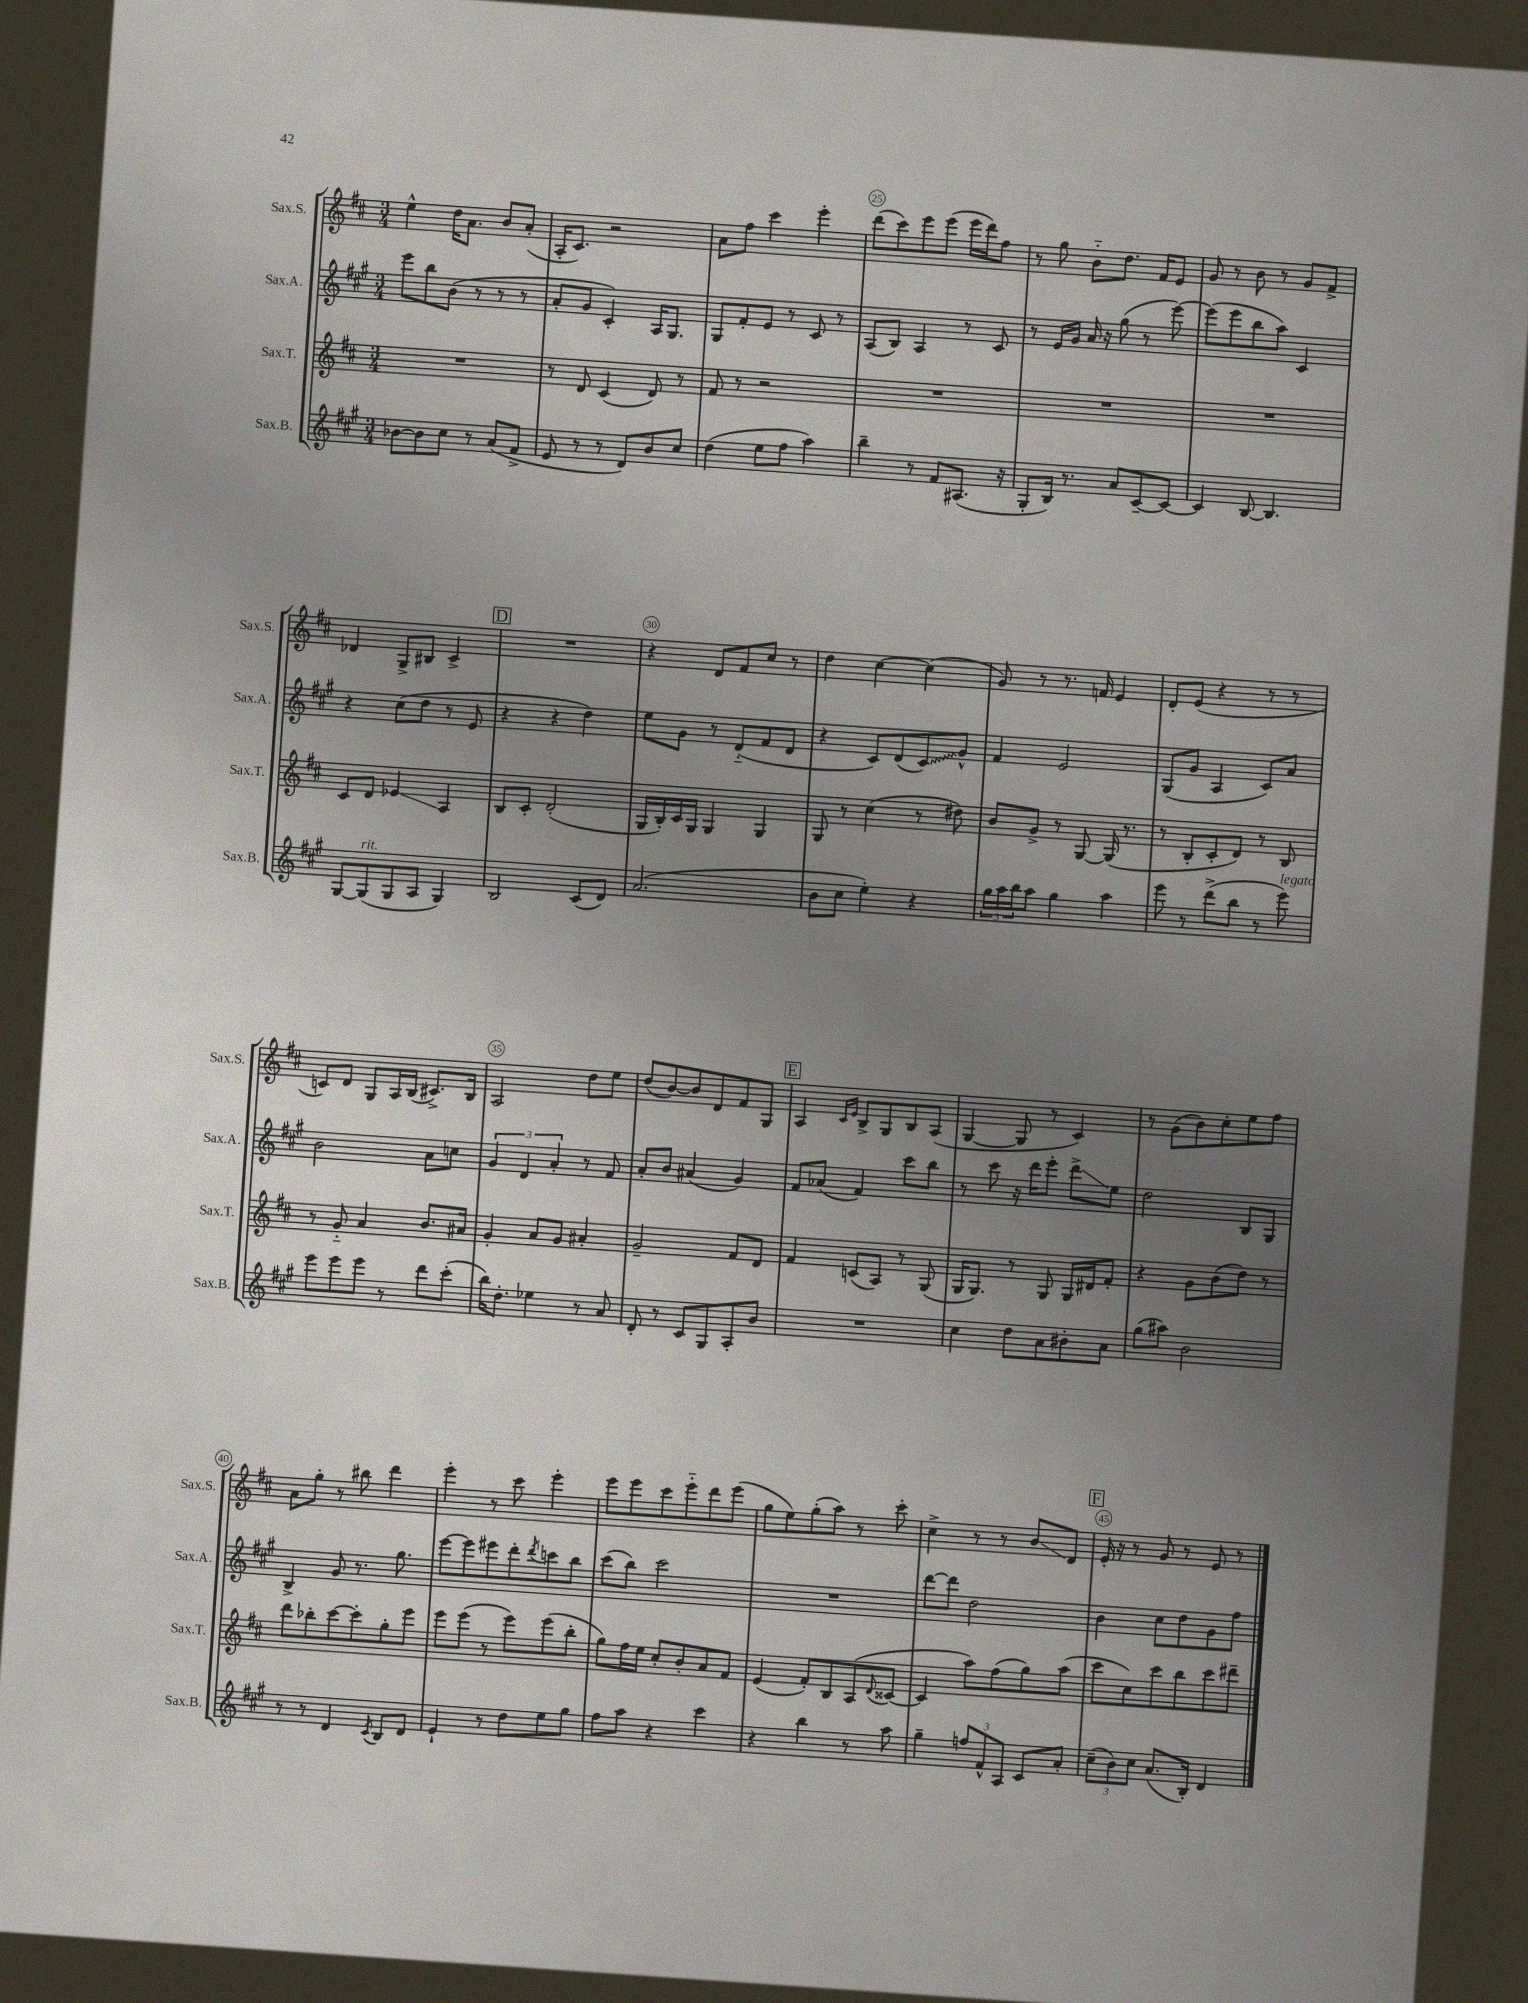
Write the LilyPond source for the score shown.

<<
\new StaffGroup <<
\new Staff = "s0" \with { instrumentName = "Sax.S." shortInstrumentName = "Sax.S." } {
    \clef treble \key d \major \numericTimeSignature \time 3/4
    e''4-^ d''16 a'8. b'8 a'8-.( |
    a16-. cis'8.) r2 |
    a'8 fis''8 cis'''4 e'''4-. |
    d'''8( cis'''8) e'''8 e'''8( e'''16 d'''16) fis''8 |
    r8 g''8 b'8-_ d''8. fis'16 e'8 |
    g'8 r8 b'8 r8 g'8 fis'8-> |
    des'4 g8-> bis8 cis'4-> |
    \mark \markup { \box "D" } R2. |
    r4 d'8 fis'8 cis''8 r8 |
    d''4 cis''4~ cis''4( |
    g'8) r8 r8. f'16 e'4 |
    d'8-. e'8( r4 r8 r8 |
    c'8) d'8 g8 a16 b16( cis'8.->) b16 |
    a2 d''8 e''8 |
    d''8( b'8~) b'8 d'8 fis'8 g8 |
    \mark \markup { \box "E" } a4 \grace { cis'16 e'16 } b8-> g8 b8 a8( |
    g4~ g8 r8 cis'4) |
    r8 g'8( b'8) cis''8-. e''8 fis''8 |
    a'8 g''8-. r8 bis''8 d'''4 |
    e'''4-. r8 cis'''8 e'''4-. |
    e'''8 e'''8 cis'''8 e'''8-_ d'''8 e'''8( |
    g''8 e''8) g''8-.( a''8) r8 cis'''8-. |
    cis''4-> r8 r8 b'8\glissando d'8 |
    \mark \markup { \box "F" } e'16-. r16 r8 g'8 r8 e'8 r8 \bar "|." |
}
\new Staff = "s1" \with { instrumentName = "Sax.A." shortInstrumentName = "Sax.A." } {
    \clef treble \key a \major \numericTimeSignature \time 3/4
    e'''8 b''8 b'8( r8 r8 r8 |
    a'8-. gis'8 cis'4-.) a16 gis8. |
    gis8 fis'8-. e'8 r8 cis'8 r8 |
    a8( b8) a4 r8 cis'8 |
    r8 e'16 gis'16 a'16 r16 gis''8( r8 e'''8~) |
    e'''8( e'''8 b''8 a''8) cis'4 |
    r4 cis''8( d''8 r8 e'8 |
    \mark \markup { \box "D" } r4 r4 d''4) |
    e''8 gis'8 r8 d'8-_( fis'8 d'8 |
    r4 cis'8) d'8( \once \override Glissando.style = #'zigzag cis'8\glissando) gis'8-^ |
    fis'4 e'2 |
    gis8( gis'8 a4 cis'8) a'8 |
    b'2 a'8 c''8 |
    \tuplet 3/2 { gis'4 d'4 a'4-. } r8 fis'8 |
    a'8-. b'8 ais'4( gis'4) |
    \mark \markup { \box "E" } fis'8 aes'8( fis'4) cis'''8 b''8 |
    r8 cis'''8 r16 d'''16 e'''8-. d'''8->\glissando e''8 |
    d''2 b8 gis8 |
    b4-> gis'8 r8. gis''8. |
    e'''8~ e'''8 eis'''8 d'''8-. \acciaccatura { d'''8 } c'''8 b''8 |
    cis'''8( b''8) cis'''2 |
    R2. |
    d'''8~ d'''8 d''2 |
    \mark \markup { \box "F" } b'4 cis''8 d''8 gis'8 fis''8 \bar "|." |
}
\new Staff = "s2" \with { instrumentName = "Sax.T." shortInstrumentName = "Sax.T." } {
    \clef treble \key d \major \numericTimeSignature \time 3/4
    R2. |
    r8 d'8 cis'4( d'8) r8 |
    fis'8 r8 r2 |
    R2. |
    R2. |
    R2. |
    cis'8 d'8 ees'4\glissando a4 |
    \mark \markup { \box "D" } b8 cis'8-. d'2-.( |
    g16 b16-.) cis'16 g16 g4 g4 |
    g8 r8 cis''4( r8 dis''8) |
    b'8 g'8-> r8 g8~ g16( r8. |
    r8 b8-. cis'8-. d'8) r8 b8 |
    r8 g'8-_ a'4 b'8. ais'16 |
    g'4-. a'8 g'8 ais'4-. |
    g'2-- fis'8 d'8 |
    \mark \markup { \box "E" } fis'4 c'8( a8) r8 g8( |
    g16 g8.) r8 g8 g16 dis'16 fis'8-. |
    r4 g'8 b'8( d''8) r8 |
    d'''8 bes''8-. cis'''8~ cis'''8-. g''8-. e'''8 |
    e'''8 e'''8( r8 e'''8) e'''8( b''8-. |
    g''8) fis''16 e''16 cis''8-. b'8-. a'8 fis'8 |
    e'4( fis'8-.) b8 a8( \appoggiatura { d'8 } cisis'8~ |
    cisis'4 a''8) fis''8( g''8) a''8( |
    \mark \markup { \box "F" } cis'''8 cis''8) cis'''8 b''8 cis'''8 dis'''8-- \bar "|." |
}
\new Staff = "s3" \with { instrumentName = "Sax.B." shortInstrumentName = "Sax.B." } {
    \clef treble \key a \major \numericTimeSignature \time 3/4
    bes'8~ bes'8 cis''8 r8 a'8( fis'8-> |
    e'8 r8 r8 d'8) b'8 cis''8 |
    d''4( e''8 fis''8 a''4) |
    b''4-- r8 fis'8 ais8.( r16 |
    gis8-. b16) r8. a'8 cis'8~-- cis'8~ |
    cis'4 b8~ b4. |
    gis8~ gis8^\markup { \italic "rit." }( gis8 a8 gis4) |
    \mark \markup { \box "D" } b2 cis'8( d'8) |
    a'2.( |
    b'8 cis''8 e''4-.) r4 |
    \tuplet 3/2 { gis''16 a''16 b''16 } a''8 gis''4 a''4 |
    e'''8 r8 d'''8->( b''8 r8 e'''8^\markup { \italic "legato" }) |
    e'''8 e'''8 e'''8 r8 d'''8 cis'''8-.( |
    b''16) d''8.-. ees''4 r8 a'8 |
    d'8-. r8 cis'8 gis8 a8-. b'8 |
    \mark \markup { \box "E" } R2. |
    cis''4 d''8 a'8 bis'8-. a'8 |
    gis''8( ais''8) b'2 |
    r8 r8 d'4 \acciaccatura { cis'8 } b8 d'8 |
    e'4-! r8 d''8 e''8 gis''8 |
    fis''8 a''8 r4 cis'''4 |
    r4 b''4 r8 a''8 |
    gis''4-- \tuplet 3/2 { f''8 fis'8-^ a8 } cis'8 a'8-. |
    \mark \markup { \box "F" } \tuplet 3/2 { cis''8--( b'8) cis''8 } a'8.( b16-.) d'4 \bar "|." |
}
>>
>>
\layout { \context { \Score currentBarNumber = #22 \override BarNumber.break-visibility = ##(#f #t #t) barNumberVisibility = #(every-nth-bar-number-visible 5) \override BarNumber.stencil = #(make-stencil-circler 0.1 0.3 ly:text-interface::print) } }
